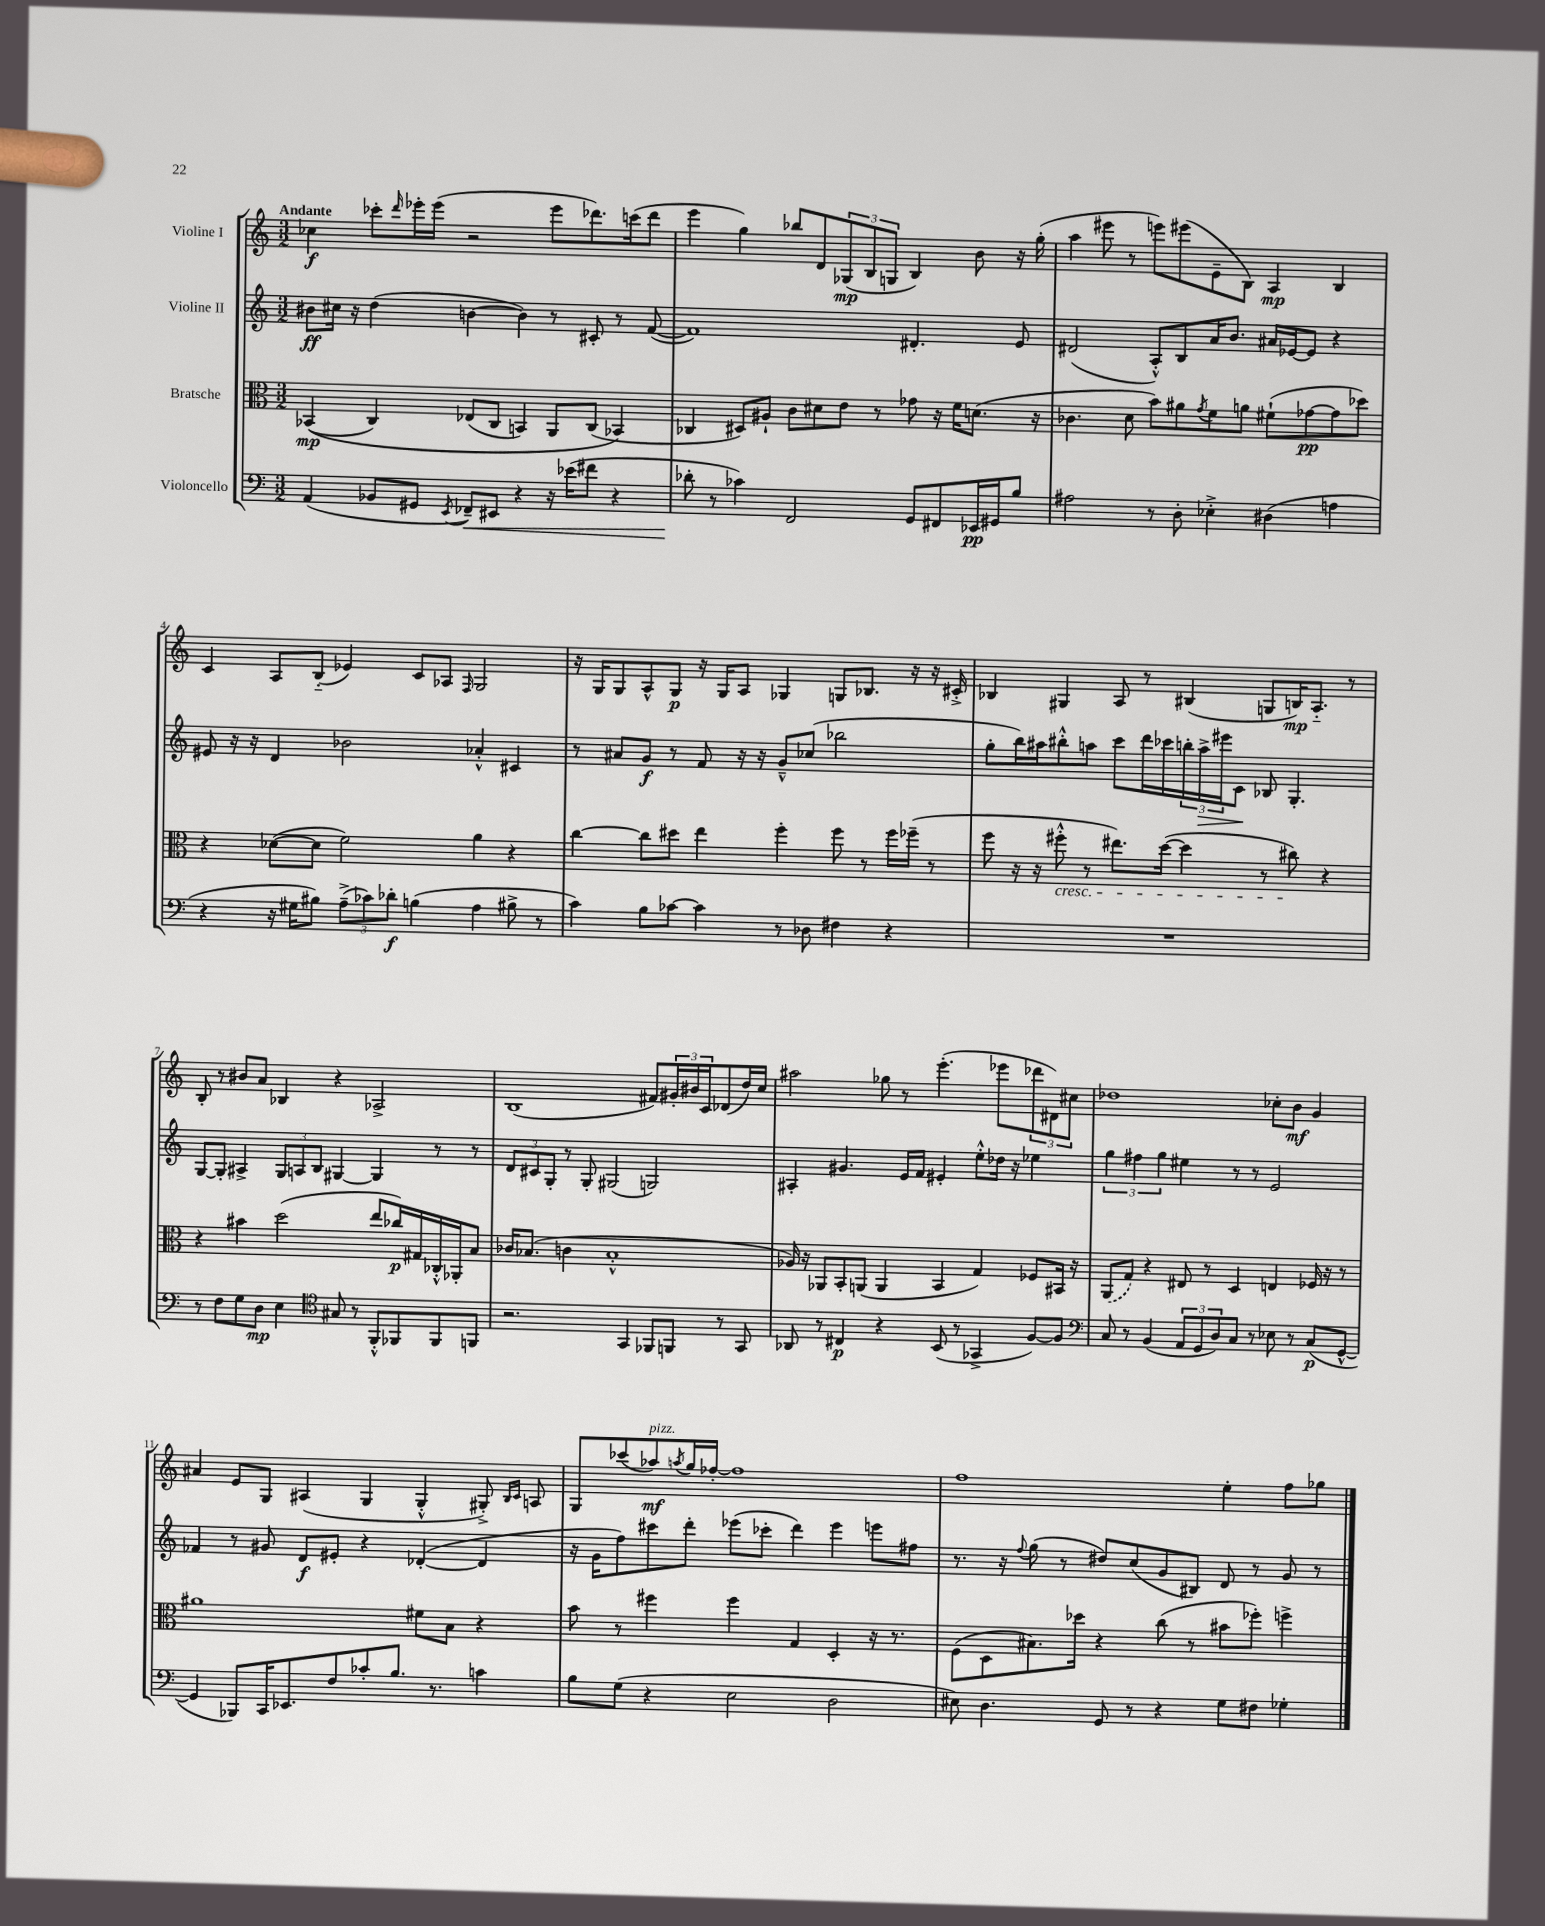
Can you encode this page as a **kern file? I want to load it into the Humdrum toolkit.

**kern	**kern	**kern	**kern
*staff4	*staff3	*staff2	*staff1
*clefF4	*clefC3	*clefG2	*clefG2
*k[]	*k[]	*k[]	*k[]
*M3/2	*M3/2	*M3/2	*M3/2
(4AA/	&((4BB-/	8b#\L	4cc-\
.	.	16cc#\Jk	.
.	.	16r	.
8BB-/L	4C/)	(4dd\	8ccc-'\L
.	.	.	16qqddd/
8GG#/J	.	.	16eee-'\L
.	.	.	(16eee-\JJ
8qEE/	.	.	.
8FF-~/L)	(8E-/L	[4b\	2r
8EE#/J	8C/J	.	.
4r	4BB/)	4b\])	.
16r	8AA/L	8r	8eee-\L
(16e-\LK	.	.	.
8f#\J	(8C/J	8c#'/	8.ddd-\)
4r	4BB-/&)	8r	.
.	.	.	(16ccc\k
.	.	([8f/	8ddd-\J
=	=	=	=
8d-'\	4C-/	1f])	4eee\
8r	.	.	.
4c-\)	8D#/L)	.	4gg\)
.	8A#`/J	.	.
2FF/	8c\L	.	8bb-/L
.	8d#\	.	8d/
.	8e\J	.	(12G-/
.	.	.	12B/
.	8r	.	.
.	.	.	12G/J
8GG/L	8g-\	4.d#'/	4B/)
8FF#/	16r	.	.
.	16f\LK	.	.
16EE-/L	(8.d\J	.	8b\
16GG#/J	.	.	.
8B/J	.	8e/	16r
.	16r	.	(16gg'\
=	=	=	=
2A#\	4.c-\	(2d#/	4aa\
.	.	.	8eee#\
.	8d\	.	8r
8r	8b\L)	8A'^^/L)	8eee\L)
8D'\	8a#\	8B/	(8eee#\
.	8qg/	.	.
4E-'^\	8f\	16a/K	8e~\
.	.	8.b/J	.
.	8a\J	.	8B\J)
(4D#\	(8f#`\L	16a#/LL	4A/
.	.	[16e-/J	.
.	[8g-\	8e-/]J	.
4A\	8g-\]	4r	4B/
.	8dd-\J)	.	.
=	=	=	=
4r	4r	8e#/	4c/
.	.	16r	.
.	.	16r	.
16r	([8d-\L	4d/	8A/L
16G#\LK	.	.	.
8B#\J)	8d-\]J	.	(8B'~/J
(12A~^\L	2f\)	2b-\	4e-/)
12c-\)	.	.	.
12d-'\J	.	.	.
(4B\	.	.	8c/L
.	.	.	8A-/J
.	.	.	16qqF/
4A\	4a\	4a-'^^/	2G/
8B#^\	4r	4c#/	.
8r	.	.	.
=	=	=	=
4c\)	[4cc\	8r	16r
.	.	.	16G/LK
.	.	8a#/L	8G/
8B\L	8cc\]L	8g/J	8A^^/
[8c-\J	8dd#\J	8r	8G/J
4c-\]	4ee\	8f/	16r
.	.	.	16G/LK
.	.	16r	8A/J
.	.	16r	.
8r	4ff'\	8g~^^/L	4G-/
8D-\	.	(8cc-/J	.
4F#\	8ff\	2bb-\	8G/L
.	8r	.	8.B-/J
4r	16ff\LL	.	.
.	(16ff-~\JJ	.	16r
.	8r	.	16r
.	.	.	16c#'^/
=	=	=	=
1.r	8ff\	8gg'\L	4B-/
.	16r	16bb\L)	.
.	16r	16aa#\J	.
.	8ff#'^^\	8bb#'^^\	4G#/
.	8r	8aa\J	.
.	8.ee#\L)	8ccc\L	8A/
.	.	16ddd\L	8r
.	([16dd\Jk	16ccc-\	.
.	4dd\]	24bb'\	(4B#/
.	.	24aa^\	.
.	.	24eee#\J	.
.	.	8c\J	.
.	8r	8B-/	8G/L
.	8cc#\)	4.G'/	16B/K)
.	.	.	8.A'~/J
.	4r	.	.
.	.	.	8r
=	=	=	=
8r	4r	[8G/L	8B'/
8F\L	.	8G'/]J	8r
8G\	4b#\	4A#^/	8b#/L
8D\J	.	.	8a/J
4E\	(2dd\	12G/L	4B-/
.	.	12A/	.
.	.	12B/J	.
*clefC4	*	*	*
8G#/	.	[4G#/	4r
8r	.	.	.
8FF'^^/L	8ee/L	4G#/]	2A-^/
8FF-/	16cc-/L)	.	.
.	16G#/	.	.
8FF-/	16C-'^^/	8r	.
.	16AA-'/J	.	.
8FF/J	8B/J	8r	.
=	=	=	=
2.r	16c-/LK	12d/L	(1B
.	(8.B-/J	.	.
.	.	12c#/	.
.	.	12G'/J	.
.	4c\	8r	.
.	.	8G'/	.
.	1B-'^^	(2G#/	.
4GG/	.	.	.
8FF-/L	.	2G/)	8f#/L)
8FF/J	.	.	24g#'/L
.	.	.	24b#/
.	.	.	24c/J
8r	.	.	(8d-/
8GG/	.	.	16dd/L)
.	.	.	16cc/JJ
=	=	=	=
8AA-/	16A-/)	4A#'/	2aa#\
.	16r	.	.
8r	8AA-/L	.	.
4C#/	8BB'/	4.g#/	.
.	(8AA/J	.	.
4r	4AA/	.	8gg-\
.	.	16e/LL	8r
.	.	16f/JJ	.
(8BB/	4BB/	4e#'/	(4.eee'\
8r	.	.	.
4GG-^/	4G/)	8ee'^^\L	.
.	.	16dd-\Jk	8eee-\L
.	.	16r	.
[8F/L)	8F-/L	4ee-\	12ddd-\
.	.	.	12d#\)
8F/]J	16BB#/Jk	.	.
.	.	.	12cc#\J
.	16r	.	.
=	=	=	=
*clefF4	*	*	*
8C/	(8AA/L	6gg\	1dd-
8r	8G/J)	.	.
.	.	6ff#\	.
(4BB/	4r	.	.
.	.	6gg\	.
12AA/L	8E#/	4ee#\	.
12GG/	.	.	.
.	8r	.	.
12D/)	.	.	.
8C/J	4D/	8r	.
8r	.	8r	.
8E-\	4E/	2e/	8cc-'\L
8r	.	.	8b\J
(8C/L	16F-/	.	4g/
.	16r	.	.
[8GG^^/J	8r	.	.
=	=	=	=
4GG/]	1a#	4f-/	4a#/
8BBB-/L)	.	8r	8e/L
16CC/K	.	8g#/	8G/J
8.EE-/	.	.	.
.	.	8d/L	(4A#/
8F/	.	8e#'/J	.
8c-'/	.	4r	4G/
8.B/J	.	.	.
.	8f#\L	([4d-'/	4G'^^/
8.r	.	.	.
.	8B\J	.	.
4c\	4r	4d-/]	8G#'^/)
.	.	.	16qqB/LL
.	.	.	16qqc/JJ
.	.	.	8A/
=	=	=	=
8B\L	8b\	16r	8G/L
.	.	16g\LK	.
(8G\J	8r	8ff\)	(8ccc-/
4r	4ff#\	8ccc#\	8aa-/)
.	.	.	8qaa/
.	.	8ddd'\J	16gg/L
.	.	.	[16ff-'/JJ
2E\	4ff#\	(8eee-\L	1ff-]
.	.	8ccc-'\J	.
.	4G/	4ddd\)	.
2D\	4D'/	4eee-\	.
.	16r	8eee\L	.
.	8.r	.	.
.	.	8ff#\J	.
=	=	=	=
8E#\)	(8F\L	8.r	1ff
4.D\	8D\	.	.
.	.	16r	.
.	.	8qqff/	.
.	8.B#\)	(8gg\	.
.	.	8r	.
.	16dd-\Jk	.	.
8GG/	4r	8dd#/L)	.
8r	.	(8cc/	.
4r	(8cc\	8g/	.
.	8r	8B#/J)	.
8G\L	8b#\L	8d/	4ee'\
8F#\J	8ff-'\J)	8r	.
4G-'\	4ff^\	8g/	8ff\L
.	.	8r	8gg-\J
==	==	==	==
*-	*-	*-	*-
